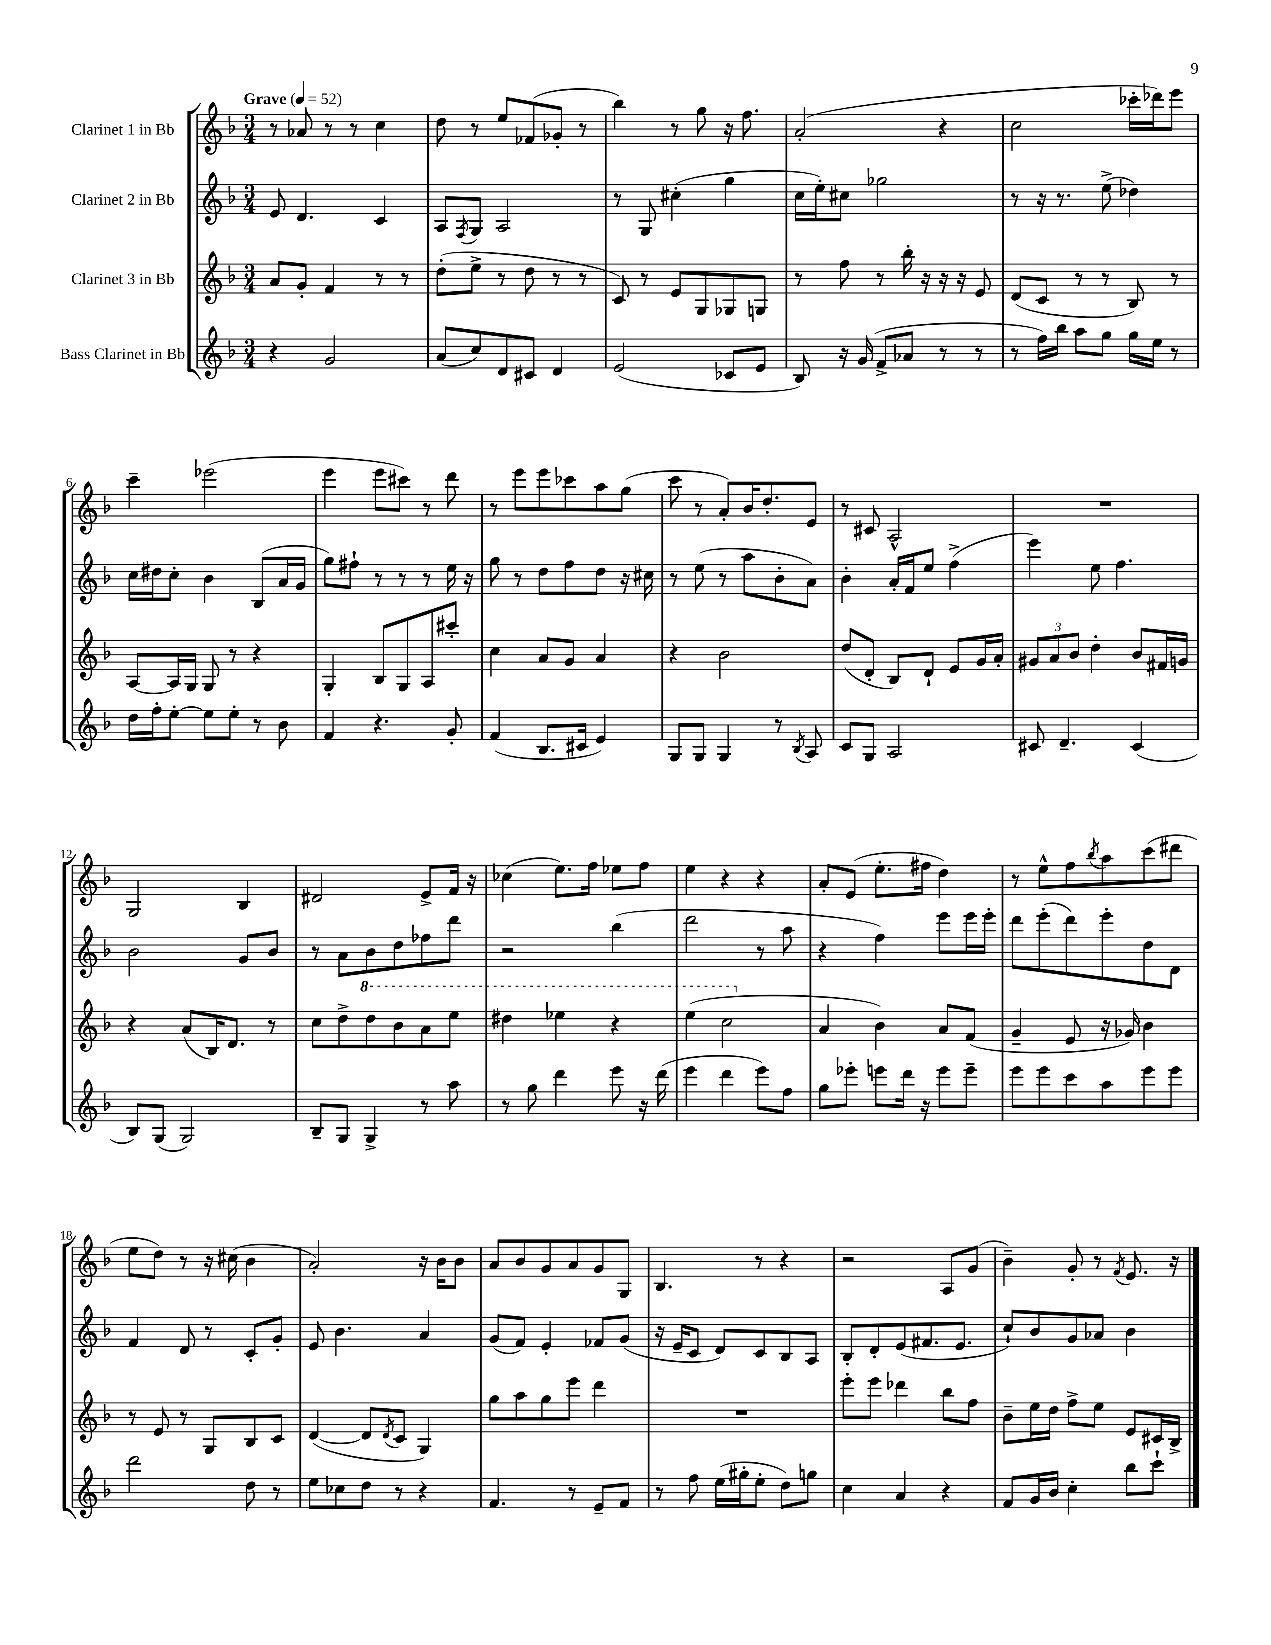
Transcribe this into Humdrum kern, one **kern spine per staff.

**kern	**kern	**kern	**kern
*staff4	*staff3	*staff2	*staff1
*clefG2	*clefG2	*clefG2	*clefG2
*k[b-]	*k[b-]	*k[b-]	*k[b-]
*M3/4	*M3/4	*M3/4	*M3/4
*MM52	*MM52	*MM52	*MM52
4r	8a/L	8e/	8r
.	8g'/J	4.d/	8a-/
2g/	4f/	.	8r
.	.	.	8r
.	8r	4c/	4cc\
.	8r	.	.
=	=	=	=
(8a/L	(8dd'\L	8A/L	8dd\
.	.	8qF/	.
8cc/)	8ee^\J	8G/J	8r
8d/	8r	2A/	8ee/L
8c#/J	8dd\	.	(8f-/
4d/	8r	.	8g-'/J
.	8r	.	8r
=	=	=	=
(2e/	8c/)	8r	4bb-\)
.	8r	8G/	.
.	8e/L	(4cc#'\	8r
.	8G/	.	8gg\
8c-/L	8G-/	4gg\	16r
.	.	.	8.ff\
8e/J	8G/J	.	.
=	=	=	=
8B-/)	8r	16cc\LL	(2a'/
.	.	16ee'\J)	.
16r	8ff\	8cc#\J	.
(16g/	.	.	.
8f^/L	8r	2gg-\	.
8a-/J	16bb-'\	.	.
.	16r	.	.
8r	16r	.	4r
.	16r	.	.
8r	8e/	.	.
=	=	=	=
8r	(8d/L	8r	2cc\
16ff\LL)	8c/J	16r	.
16bb-\JJ	.	8.r	.
8aa\L	8r	.	.
8gg\J	8r	(8ee^\	.
16gg\LL	8B-/)	4dd-\)	16ccc-'\LL
16ee\JJ	.	.	16ddd-\J)
8r	8r	.	8eee\J
=	=	=	=
16dd\LL	[8A/L	16cc\LL	4ccc~\
16ff'\J	.	16dd#\J	.
[8ee'\J	16A/]L	8cc'\J	.
.	16G/JJ	.	.
8ee\]L	8G/	4b-\	(2eee-\
8ee'\J	8r	.	.
8r	4r	(8B-/L	.
8b-\	.	16a/L	.
.	.	16g/JJ	.
=	=	=	=
4f/	4G'/	8gg\L)	4eee\
.	.	8ff#`\J	.
4.r	8B-/L	8r	8eee\L
.	8G/	8r	8ccc#\J)
.	8A/	8r	8r
8g'/	8ccc#'/J	16ee\	8ddd\
.	.	16r	.
=	=	=	=
(4f/	4cc\	8gg\	8r
.	.	8r	8eee\L
8.B-/L	8a/L	8dd\L	8eee\
.	8g/J	8ff\	8ccc-\
16c#/Jk	.	.	.
4e/)	4a/	8dd\J	8aa\
.	.	16r	(8gg\J
.	.	16cc#\	.
=	=	=	=
8G/L	4r	8r	8ccc\
8G/J	.	(8ee\	8r
4G/	2b-\	8r	8a'/L)
.	.	8aa\L	16b-/K
.	.	.	8.dd'/
8r	.	8b-'\	.
8qB-/	.	.	.
8A/	.	8a\J)	8e/J
=	=	=	=
8c/L	(8dd/L	4b-'\	8r
8G/J	8d'/J	.	8c#/
2A/	8B-/L)	16a'/LL	2A^^/
.	.	16f/J	.
.	8d`/J	8ee/J	.
.	8e/L	(4ff^\	.
.	16g/L	.	.
.	16a'/JJ	.	.
=	=	=	=
8c#/	12g#/L	4eee\)	2.r
.	12a/	.	.
4.d~/	.	.	.
.	12b-/J	.	.
.	4dd'\	8ee\	.
.	.	4.ff\	.
(4c#/	8b-/L	.	.
.	16f#/L	.	.
.	16g/JJ	.	.
=	=	=	=
8B-/L)	4r	2b-\	2G/
(8G/J	.	.	.
2G/)	(8a/L	.	.
.	16B-/K)	.	.
.	8.d/J	.	.
.	.	8g/L	4B-/
.	8r	8b-/J	.
=	=	=	=
8B-~/L	8cc\L	8r	2d#/
8G/J	8dd^\	8a\L	.
4G^/	8ddd\	8b-\	.
.	8bb-\	8dd\	.
8r	8aa\	8ff-\	8e^/L
8aa\	8eee\J	8ddd\J	16f/Jk
.	.	.	16r
=	=	=	=
8r	4ddd#\	2r	(4cc-\
8gg\	.	.	.
4ddd\	4eee-\	.	8.ee\L)
.	.	.	16ff\Jk
8eee\	4r	(4bb-\	8ee-\L
16r	.	.	8ff\J
(16ddd\	.	.	.
=	=	=	=
4eee\	(4eee\	2ddd\	4ee\
4ddd\	2ccc\	.	4r
8eee\L)	.	8r	4r
8ff\J	.	8aa\	.
=	=	=	=
8gg\L	4a/	4r	8a'/L
8eee-'\J	.	.	(8e/J
8eee\L	4b-\)	4ff\)	8.ee'\L
16ddd\Jk	.	.	.
16r	.	.	16ff#\Jk
8eee\L	8a/L	8eee\L	4dd\)
8eee~\J	(8f/J	16eee\L	.
.	.	16eee'\JJ	.
=	=	=	=
8eee\L	4g~/	8ddd\L	8r
8eee\	.	(8eee'\	8ee^^\L
8ccc\	8e/	8ddd\)	8ff\
.	.	.	8qbb-/
8aa\	16r	8eee'\	8aa\
.	16g-/)	.	.
8eee\	4b-\	8dd\	(8ccc\
8eee\J	.	8d\J	8ddd#\J
=	=	=	=
2ddd\	8r	4f/	8ee\L
.	8e/	.	8dd\J)
.	8r	8d/	8r
.	8G/L	8r	16r
.	.	.	(16cc#\
8dd\	8B-/	8c'/L	4b-\
8r	8c/J	8g'/J	.
=	=	=	=
8ee\L	([4d/	8e/	2a'/)
8cc-\	.	4.b-\	.
8dd\J	8d/]L	.	.
.	8qd/	.	.
8r	8c/J	.	.
4r	4G/)	4a/	16r
.	.	.	16b-\LK
.	.	.	8b-\J
=	=	=	=
4.f/	8gg\L	(8g/L	8a/L
.	8aa\	8f/J)	8b-/
.	8gg\	4e'/	8g/
8r	8eee\J	.	8a/
8e~/L	4ddd\	8f-/L	8g/
8f/J	.	(8g/J	8G/J
=	=	=	=
8r	2.r	16r	4.B-/
.	.	16e~/LK	.
8ff\	.	8c/J	.
(16ee\LL	.	8d/L)	.
16gg#'\J	.	.	.
8ee'\J	.	8c/	8r
8dd\L)	.	8B-/	4r
8gg\J	.	8A/J	.
=	=	=	=
4cc\	8eee'\L	8B-'/L	2r
.	8eee\J	8d'/	.
4a/	4ddd-\	(8e/	.
.	.	8.f#/	.
4r	8bb-\L	.	8A/L
.	.	8.e/J	.
.	8ff\J	.	(8g/J
=	=	=	=
8f/L	8b-~\L	8cc`/L)	4b-~\)
16g/L	16ee\L	8b-/	.
16b-/JJ	16dd\JJ	.	.
4cc'\	8ff^\L	8g/	8g'/
.	8ee\J	8a-/J	8r
.	.	.	8qf/
8bb-\L	8e/L	4b-\	8.e/
8ccc`\J	16c#/L	.	.
.	16B-^/JJ	.	16r
==	==	==	==
*-	*-	*-	*-
